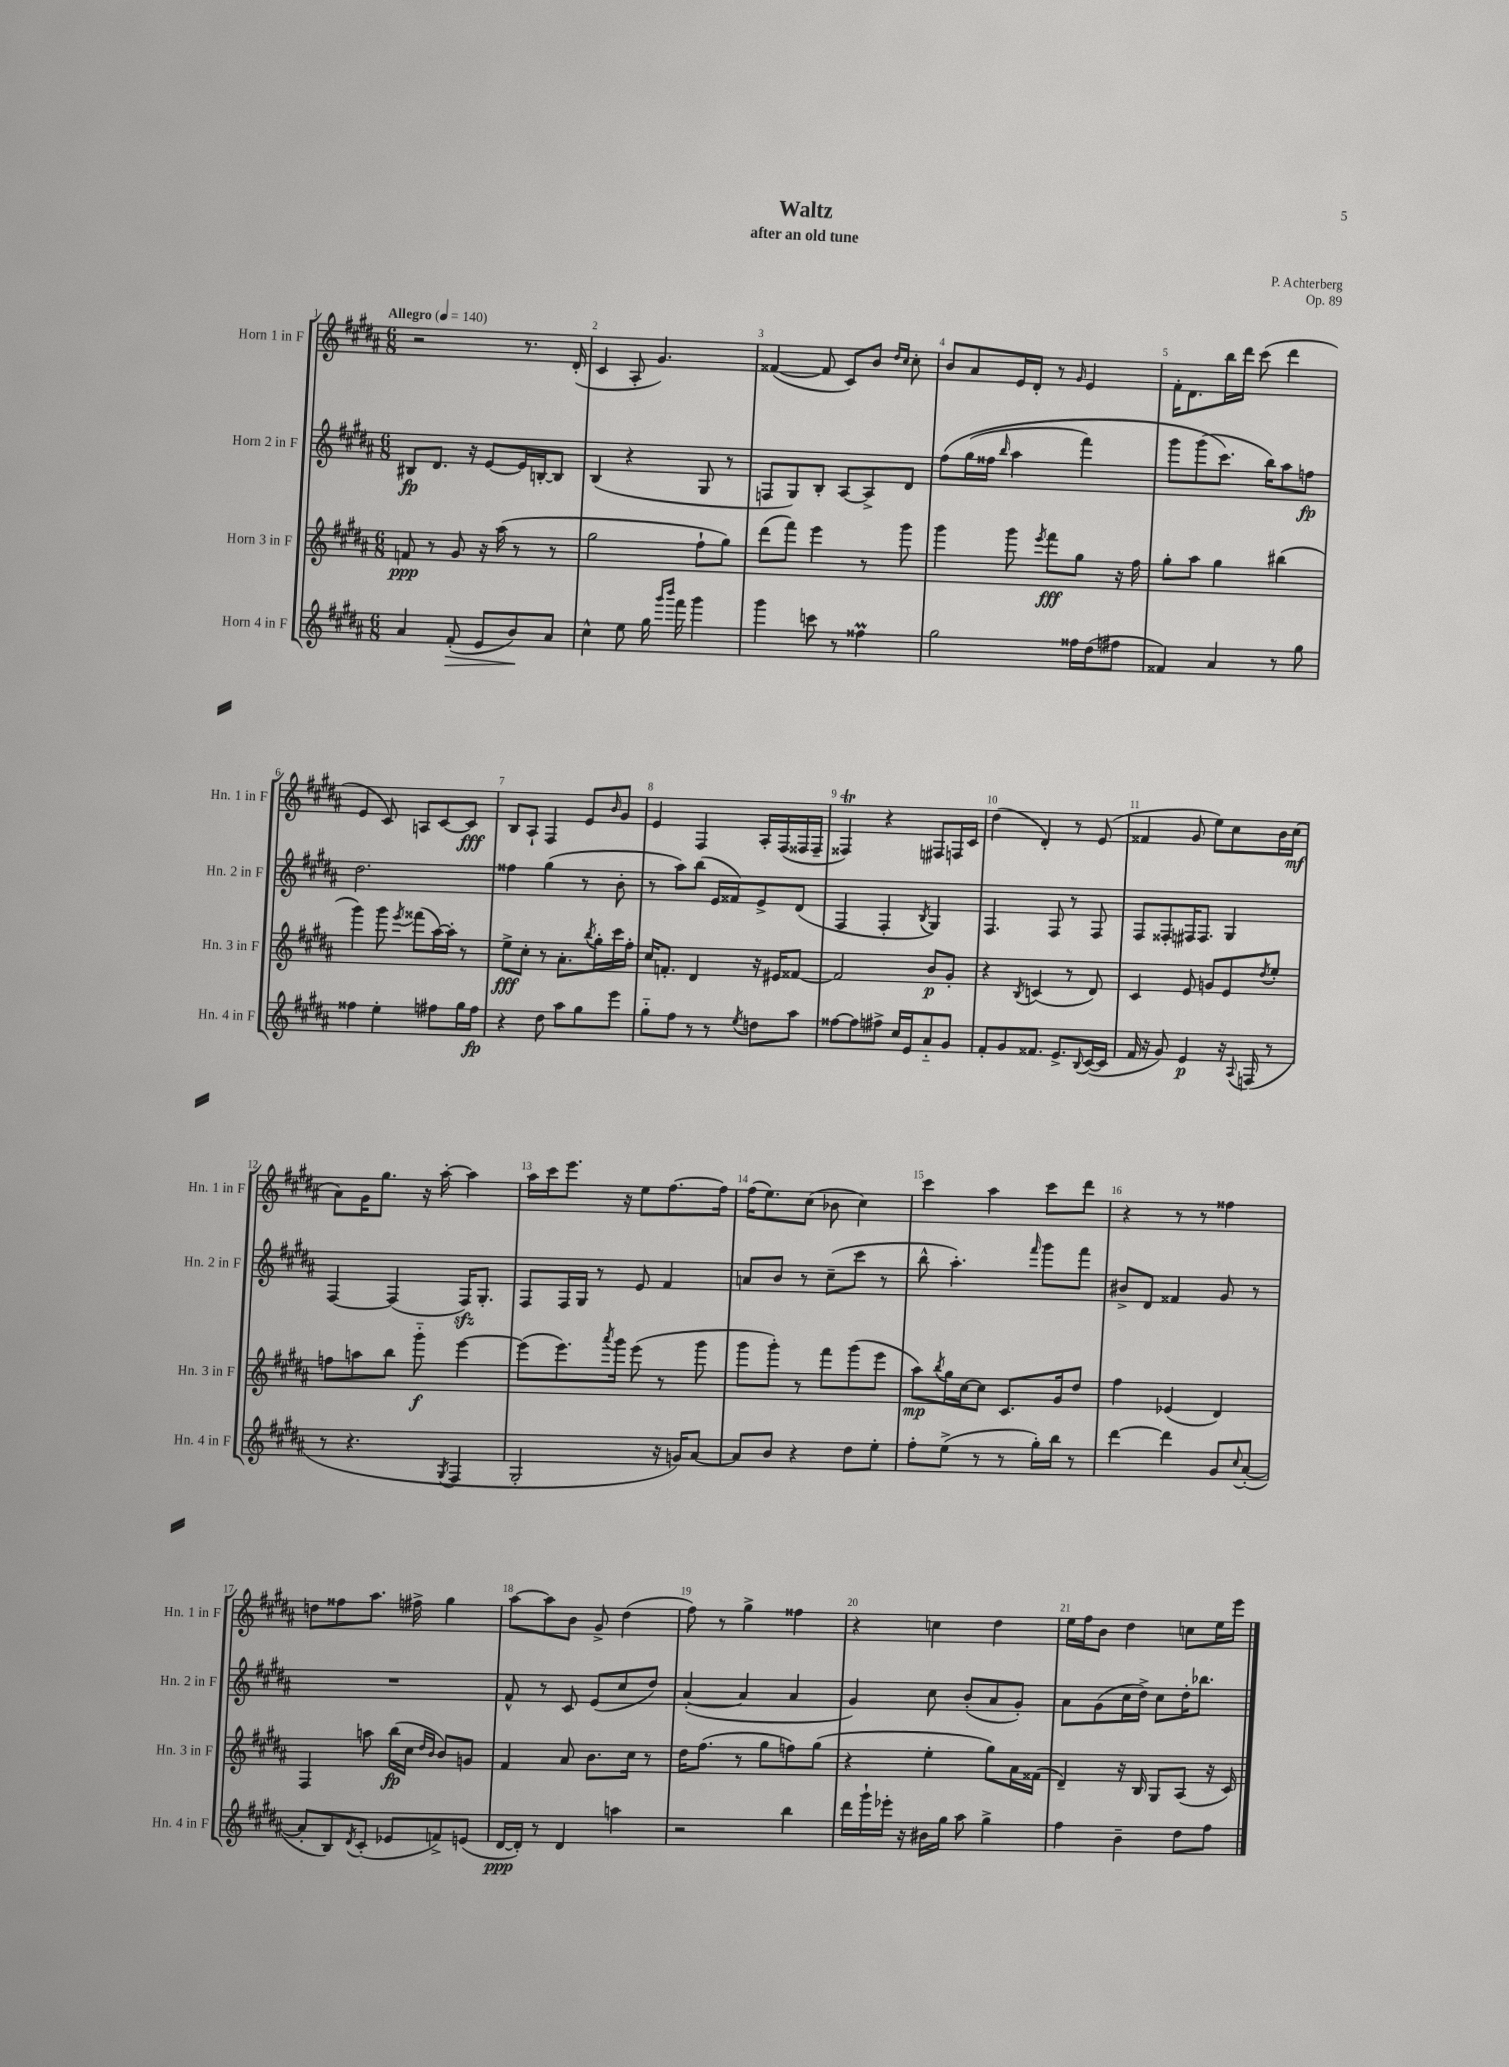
\header { title = "Waltz" composer = "P. Achterberg" subtitle = "after an old tune" opus = "Op. 89" }
<<
\new StaffGroup <<
\new Staff = "s0" \with { instrumentName = "Horn 1 in F" shortInstrumentName = "Hn. 1 in F" } {
    \clef treble \key b \major \numericTimeSignature \time 6/8 \tempo "Allegro" 4 = 140
    r2 r8. dis'16-.( |
    cis'4 ais8-. gis'4.) |
    fisis'4~( fisis'8 cis'8) b'8 \grace { dis''16 cis''16 } cis''8-. |
    b'8 ais'8 e'16 dis'16-. r8 \grace { gis'16 } e'4 |
    fis'16-. dis'8. b''16 dis'''16 cis'''8( dis'''4 |
    e'4 cis'8) a8 cis'8~ cis'8\fff |
    b8 ais8-! fis4 e'8 \grace { b'16 } gis'8 |
    e'4 fis4 ais16-. fis16( fisis16 fisis16-- |
    fisis4\trill) r4 fis8 f16 cis'16 |
    dis''4( dis'4-.) r8 e'8( |
    fisis'4 gis'8 e''8) cis''8 b'16 cis''16\mf( |
    ais'8) gis'16 gis''8. r16 ais''16~-. ais''4 |
    ais''16 cis'''16 e'''8. r16 e''8 fis''8.~ fis''16 |
    fis''16( e''8.) cis''8( bes'8 cis''4) |
    cis'''4 ais''4 cis'''8 dis'''8 |
    r4 r8 r8 fisis''4 |
    d''8 fisis''8 ais''8. fis''16-> gis''4 |
    ais''8~ ais''8 b'8 gis'8-> dis''4( |
    fis''8) r8 gis''4-> fisis''4 |
    r4 c''4 dis''4 |
    e''16 fis''16 b'8 dis''4 c''8 e''16 e'''16 \bar "|." |
}
\new Staff = "s1" \with { instrumentName = "Horn 2 in F" shortInstrumentName = "Hn. 2 in F" } {
    \clef treble \key b \major \numericTimeSignature \time 6/8
    bis8\fp dis'8. r16 e'8~ e'16 b16~-. b8 |
    b4( r4 gis8 r8 |
    f8 gis8) b8-. ais8~ ais8-> dis'8 |
    fis''8\( gis''16( fisis''16 \grace { b''16 } ais''4 fis'''4) |
    gis'''8 gis'''8( cis'''8.\) b''16) ais''8 f''8\fp |
    dis''2. |
    fisis''4 gis''4( r8 b'8-. |
    r8 ais''8) b''8( e'16 fisis'16) e'8-> dis'8( |
    fis4 fis4-. \acciaccatura { b8 } gis4) |
    fis4. fis8 r8 fis8 |
    fis8 fisis8-. fis16 fis8. gis4 |
    fis4~ fis4( fis16\sfz) gis8.-. |
    fis8 fis16 gis16 r8 e'8 fis'4 |
    a'8 b'8 r8 cis''8--( cis'''8 r8 |
    b''8-^ ais''4.-.) \grace { fis'''16 } gis'''8 fis'''8 |
    bis'8-> dis'8 fisis'4 gis'8 r8 |
    R2. |
    fis'8-^ r8 cis'8 e'8( cis''8 dis''8) |
    ais'4~-.( ais'4 ais'4 |
    gis'4) cis''8 b'8-.( ais'8 gis'8-.) |
    ais'8 gis'8( cis''16 dis''16->) cis''8 dis''16-. bes''8. \bar "|." |
}
\new Staff = "s2" \with { instrumentName = "Horn 3 in F" shortInstrumentName = "Hn. 3 in F" } {
    \clef treble \key b \major \numericTimeSignature \time 6/8
    f'8\ppp r8 gis'8 r16 ais''16( r8 r8 |
    gis''2 fis''8-! gis''8) |
    dis'''8( fis'''8) e'''4 r8 gis'''8 |
    gis'''4 gis'''8 \acciaccatura { e'''8 } fis'''8\fff gis''8 r16 fis''16 |
    gis''8-. ais''8 gis''4 bis''4( |
    gis'''4) gis'''8 \acciaccatura { e'''8 } fisis'''8( ais''16~) ais''16-. r8 |
    e''8->\fff cis''8-. r8 ais'8.-. \acciaccatura { b''8 } gis''16-. cis'''16 fis''16-. |
    cis''16 f'8.-. dis'4 r16 eis'16 fisis'8~ |
    fisis'2 b'8\p gis'8-. |
    r4 \acciaccatura { b8 } c'4( r8 dis'8) |
    cis'4 e'8 g'8 e'8 \acciaccatura { dis''8 } e''8-. |
    f''8 a''8 b''8 gis'''8-_\f e'''4~ |
    e'''8( e'''8.) \acciaccatura { ais'''8 } gis'''16 e'''8( r8 gis'''8 |
    gis'''8 gis'''8-.) r8 fis'''8 gis'''8( e'''8 |
    ais''8\mp) \acciaccatura { b''8 } gis''16 cis''16~ cis''8 cis'8. gis'16 dis''8 |
    fis''4 ees'4( dis'4) |
    fis4 a''8 b''16\fp( cis''16 \grace { dis''16 b'16 } b'8) g'8 |
    fis'4 ais'8 b'8. cis''16 r8 |
    dis''16 fis''8.( r8 gis''8 f''8) gis''8( |
    r4 e''4-. gis''8) ais'16 fisis'16( |
    dis'4--) r16 b16 gis8 ais8( r16 cis'16) \bar "|." |
}
\new Staff = "s3" \with { instrumentName = "Horn 4 in F" shortInstrumentName = "Hn. 4 in F" } {
    \clef treble \key b \major \numericTimeSignature \time 6/8
    ais'4 fis'8-.\>( e'8 b'8\!) ais'8 |
    cis''4-^ e''8 gis''16 \grace { gis'''16 b'''16 } fis'''16 gis'''4 |
    gis'''4 c'''8 r8 fisis''4\prall |
    gis''2 fisis''16 dis''16( fis''8 |
    fisis'4) ais'4 r8 gis''8 |
    fisis''4 e''4-. fis''8 gis''16 fis''16\fp |
    r4 dis''8 ais''8 gis''8 e'''8 |
    gis''8-_ fis''8 r8 r8 \acciaccatura { e''8 } d''8 ais''8 |
    fisis''8~ fisis''8 fis''8-> cis''16 e'16 ais'8-_ gis'8 |
    fis'8-. gis'8 fisis'8. e'8.-> \appoggiatura { b8 } cis'16~( cis'16 |
    fis'16 r16 gis'8) e'4\p r16 \appoggiatura { ais8 } f16( r8 |
    r8 r4. \acciaccatura { gis8 } fis4 |
    gis2-. r16 g'16) ais'8~ |
    ais'8 b'8 r4 dis''8 e''8-. |
    fis''8-. e''8->( r8 r8 gis''16-.) b''16 r8 |
    dis'''4~ dis'''4 gis'8 \appoggiatura { cis''8 } ais'8~-.( |
    ais'8-. b8) \acciaccatura { dis'8 } cis'8-.( ees'8 f'8->) e'8( |
    dis'16~\ppp dis'16-.) r8 dis'4 a''4 |
    r2 b''4 |
    dis'''16 gis'''16-! ees'''16-. r16 bis'16 gis''16 ais''8 gis''4-> |
    fis''4 b'4-- dis''8 fis''8 \bar "|." |
}
>>
>>
\layout { \context { \Score \override BarNumber.break-visibility = ##(#f #t #t) barNumberVisibility = #all-bar-numbers-visible } }
